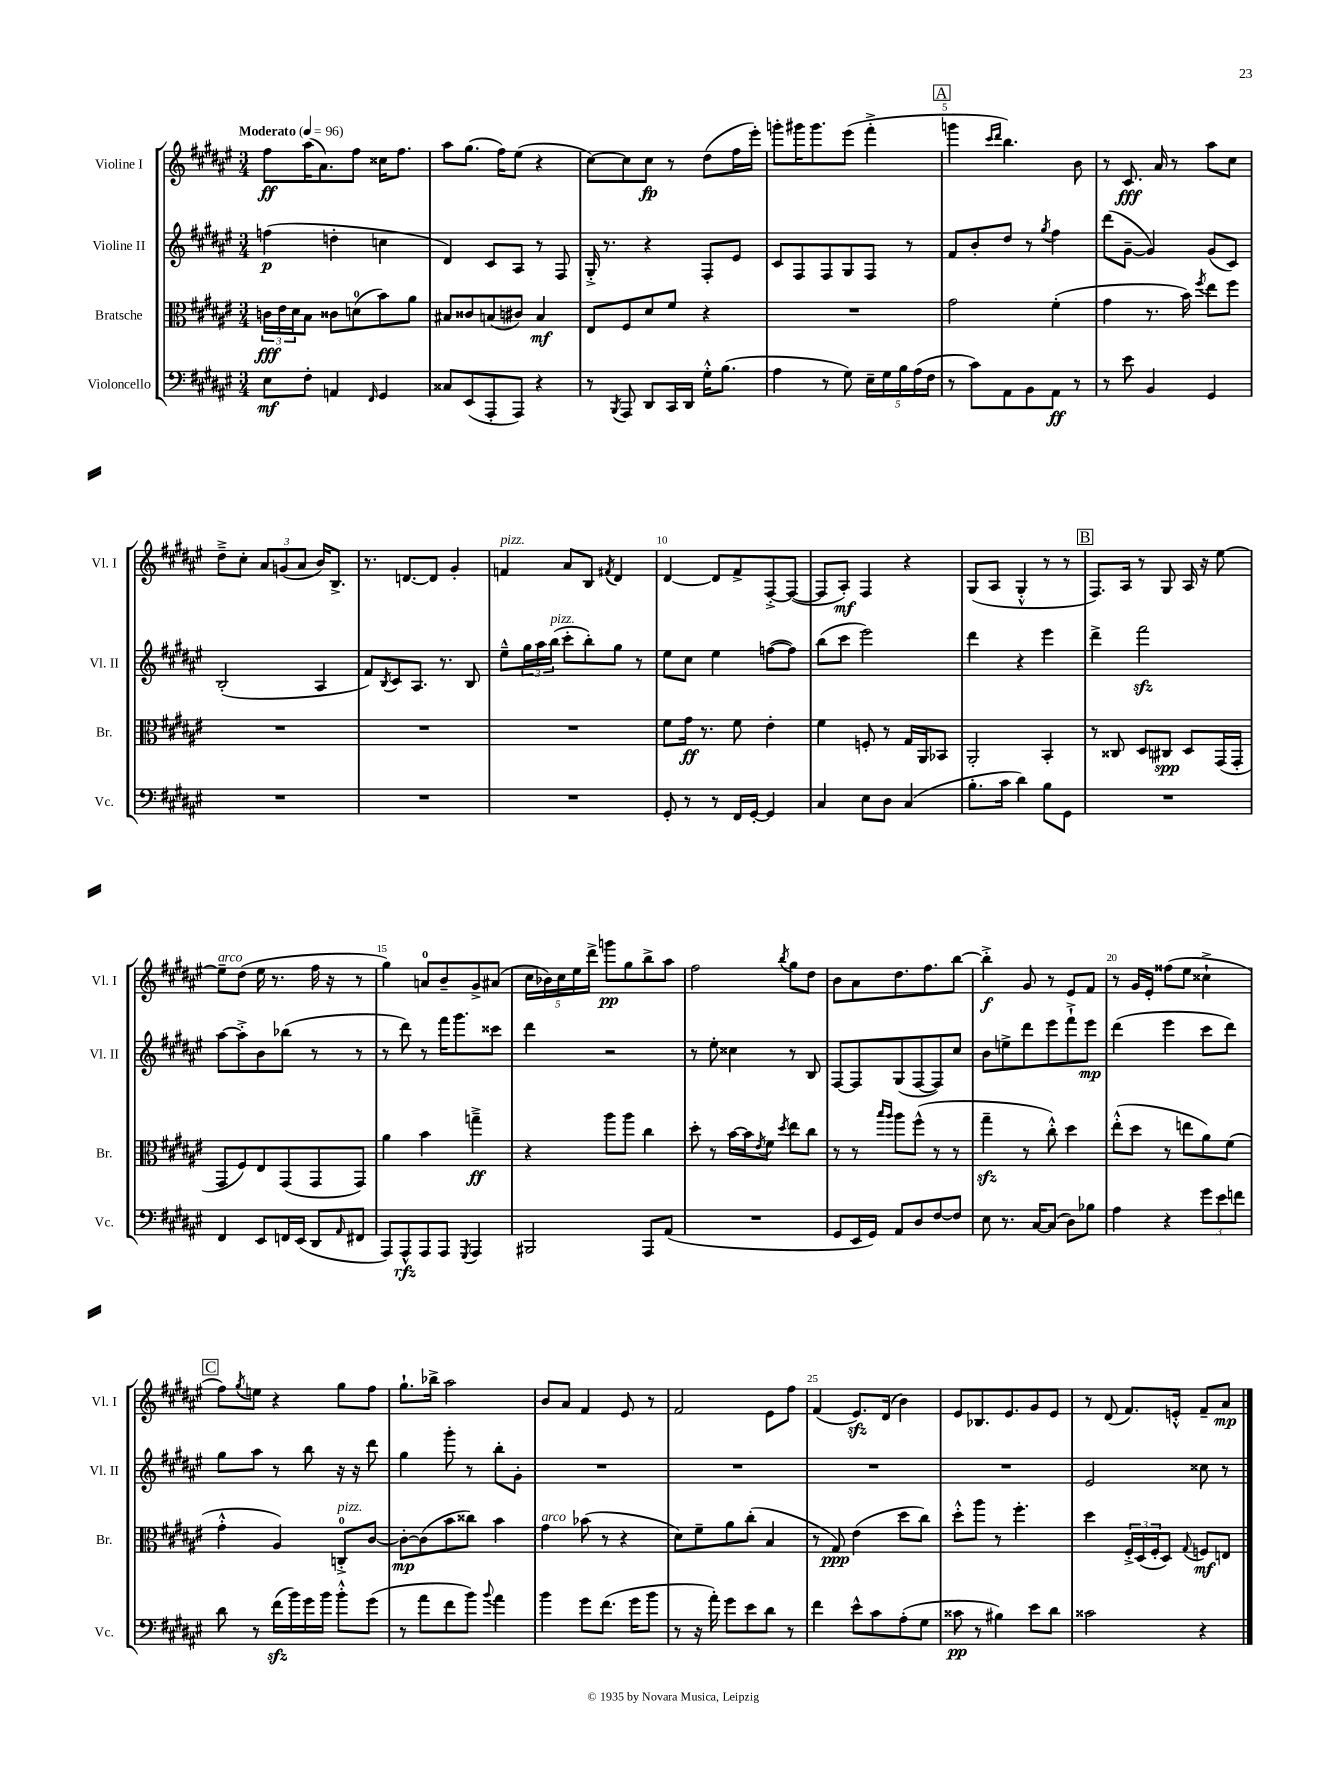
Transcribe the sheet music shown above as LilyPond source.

<<
\new StaffGroup <<
\new Staff = "s0" \with { instrumentName = "Violine I" shortInstrumentName = "Vl. I" } {
    \clef treble \key fis \major \numericTimeSignature \time 3/4 \tempo "Moderato" 4 = 96
    fis''8\ff ais''16( ais'8.) fis''8 cisis''16 fis''8. |
    ais''8 gis''8.( fis''16) eis''8( r4 |
    cis''8~) cis''8 cis''8\fp r8 dis''8( fis''16 eis'''16-.) |
    g'''8-. gis'''16 gis'''8. eis'''8( fis'''4-.-> |
    \mark \markup { \box "A" } g'''4 \grace { cis'''16 dis'''16 } b''4.) b'8 |
    r8 cis'8.\fff ais'16 r8 ais''8 cis''8 |
    dis''8---> cis''8-. \tuplet 3/2 { ais'8 g'8( ais'8 } b'16) b8.-> |
    r8. d'8.~ d'8 gis'4-. |
    f'4^\markup { \italic "pizz." } ais'8 b8 \acciaccatura { fis'8 } dis'4 |
    dis'4~ dis'8 fis'8-> fis8~-.-> fis8~( |
    fis8 ais8-.\mf) fis4 r4 |
    gis8( ais8 gis4-.-^ r8 r8 |
    \mark \markup { \box "B" } fis8.) ais16 r8 gis8 ais16 r16 eis''8~ |
    eis''8--^\markup { \italic "arco" } dis''8( eis''16 r8. fis''16 r16 r8 |
    gis''4) a'8-0 b'8-- gis'8-> ais'8( |
    \tuplet 5/4 { cis''16 bes'16) cis''16 eis''16 dis'''16-> } g'''8\pp gis''8 b''8-> ais''8 |
    fis''2 \acciaccatura { b''8 } gis''8 dis''8 |
    b'8 ais'8 dis''8. fis''8. b''8~ |
    b''4-.->\f gis'8 r8 eis'8 fis'8 |
    r8 gis'16 eis'16-. fisis''8( eis''8 cisis''4-!-> |
    \mark \markup { \box "C" } fis''8) \acciaccatura { gis''8 } e''8 r4 gis''8 fis''8 |
    gis''8.-! bes''16-> ais''2 |
    b'8 ais'8 fis'4 eis'8 r8 |
    fis'2 eis'8 fis''8 |
    fis'4( eis'8.\sfz) dis'16( b'4) |
    eis'8 bes8. eis'8. gis'8 eis'8 |
    r8 dis'8( fis'8.) e'16-.-^ fis'8-- ais'8\mp \bar "|." |
}
\new Staff = "s1" \with { instrumentName = "Violine II" shortInstrumentName = "Vl. II" } {
    \clef treble \key fis \major \numericTimeSignature \time 3/4
    f''4\p( d''4-. c''4 |
    dis'4) cis'8 ais8 r8 fis8 |
    gis16-.-> r8. r4 fis8-. eis'8 |
    cis'8 fis8 fis8 gis8 fis8 r8 |
    \mark \markup { \box "A" } fis'8 b'8-. dis''8 r8 \acciaccatura { gis''8 } fis''4 |
    dis'''8( gis'8~-- gis'4) gis'8( cis'8) |
    b2-.( ais4 |
    fis'8) \acciaccatura { b8 } cis'8 ais8. r8. b8 |
    eis''8---^ \tuplet 3/2 { gis''16 ais''16 b''16^\markup { \italic "pizz." }( } cis'''8-. b''8-.) gis''8 r8 |
    eis''8 cis''8 eis''4 f''8~( f''8) |
    b''8( cis'''8 eis'''2) |
    dis'''4 r4 eis'''4 |
    \mark \markup { \box "B" } dis'''4-> fis'''2\sfz |
    ais''8~ ais''8-.-> b'8 bes''8( r8 r8 |
    r8 dis'''8) r8 fis'''16 gis'''8. cisis'''8 |
    dis'''4 r2 |
    r8 eis''8-. cisis''4 r8 b8 |
    fis8~ fis8 gis8( fis8~ fis8) cis''8 |
    b'8 e''8-> dis'''8 eis'''8 fis'''8-!-> eis'''8\mp |
    dis'''4( eis'''4 cis'''8 dis'''8) |
    \mark \markup { \box "C" } gis''8 ais''8 r8 b''8 r16 r16 dis'''8 |
    gis''4 gis'''8-. r8 b''8-. gis'8-. |
    R2. |
    R2. |
    R2. |
    R2. |
    eis'2 cisis''8 r8 \bar "|." |
}
\new Staff = "s2" \with { instrumentName = "Bratsche" shortInstrumentName = "Br." } {
    \clef alto \key fis \major \numericTimeSignature \time 3/4
    \tuplet 3/2 { c'16\fff eis'16 dis'16 } b8 cisis'8 d'8-0( b'8) ais'8 |
    bis8 cisis'8 b8( cis'8) b4\mf |
    eis8 fis8 dis'8 fis'8 r4 |
    R2. |
    \mark \markup { \box "A" } gis'2 fis'4-.( |
    gis'4 r8. b'16) \acciaccatura { fis''8 } eis''8 fis''8 |
    R2. |
    R2. |
    R2. |
    fis'8 gis'16\ff r8. fis'8 eis'4-. |
    fis'4 f8-. r8 gis16 ais,16 bes,8 |
    ais,2-. b,4-. |
    \mark \markup { \box "B" } r8 cisis8 dis8 cis8\spp dis8 gis,16( gis,16-. |
    gis,8 fis8) eis8 gis,8( gis,8 gis,8) |
    ais'4 b'4 g''4--->\ff |
    r4 ais''8 ais''8 cis''4 |
    dis''8-. r8 b'16~ b'16 \acciaccatura { eis'8 } fis'8 \acciaccatura { dis''8 } eis''8 cis''8 |
    r8 r8 \grace { b''16 ais''16 } ais''8 fis''8-^( r8 r8 |
    gis''4--\sfz r8 cis''8-.-^) dis''4 |
    eis''8-.-^( dis''8 r8 e''8 ais'8) fis'8( |
    \mark \markup { \box "C" } gis'4-.-^ ais4) c8-0-.->^\markup { \italic "pizz." } cis'8~ |
    cis'8~-.\mp cis'8( b'8 cisis''8) b'4 |
    gis'4^\markup { \italic "arco" } bes'8( r8 r4 |
    dis'8) fis'8-- ais'8 cis''8-.( b4 |
    r8 gis8\ppp) eis'4( dis''8 cis''8) |
    dis''8-.-^ ais''8 r8 fis''4.-. |
    dis''4 \tuplet 3/2 { fis16-.-> dis16( fis16-. } dis8) \appoggiatura { gis8 } f8\mf e8 \bar "|." |
}
\new Staff = "s3" \with { instrumentName = "Violoncello" shortInstrumentName = "Vc." } {
    \clef bass \key fis \major \numericTimeSignature \time 3/4
    eis8\mf fis8-. a,4 \grace { fis,16 } gis,4 |
    cisis8 eis,8( ais,,8-. ais,,8) r4 |
    r8 \acciaccatura { b,,8 } ais,,8 dis,8 cis,16 dis,16 gis16-.-^ b8.( |
    ais4 r8 gis8) \tuplet 5/4 { eis16-- gis16 b16 ais16( fis16 } |
    \mark \markup { \box "A" } r8 cis'8) ais,8 b,8 ais,8\ff r8 |
    r8 eis'8 b,4 gis,4 |
    R2. |
    R2. |
    R2. |
    gis,8-. r8 r8 fis,16 gis,16~-. gis,4 |
    cis4 eis8 dis8 cis4( |
    b8.-. cis'16 dis'4) b8 gis,8 |
    \mark \markup { \box "B" } R2. |
    fis,4 eis,8 f,16 eis,16( dis,8 \grace { ais,16 } fis,8 |
    ais,,8) ais,,8-^\rfz ais,,8 ais,,8 \acciaccatura { gis,,8 } ais,,4 |
    bis,,2 ais,,8 ais,8( |
    R2. |
    gis,8 eis,16 gis,16) ais,8 dis8 fis8~ fis8 |
    eis8 r8. cis16~ cis8( dis8) bes8 |
    ais4 r4 \tuplet 3/2 { gis'8 eis'8 f'8 } |
    \mark \markup { \box "C" } dis'8 r8 fis'16\sfz( b'16) gis'16 b'16 b'8-.-^ gis'8( |
    r8 ais'8 fis'8 b'8) \appoggiatura { b'8 } ais'4 |
    b'4 gis'8 fis'8.( gis'16 b'8 |
    r8 r16 ais'16-.) gis'8 eis'8 dis'8 r8 |
    fis'4 eis'8-^ cis'8 ais8-.( gis8 |
    cisis'8\pp r8 bis4) eis'8 dis'8 |
    cisis'2 r4 \bar "|." |
}
>>
>>
\layout { \context { \Score \override BarNumber.break-visibility = ##(#f #t #t) barNumberVisibility = #(every-nth-bar-number-visible 5) } }
